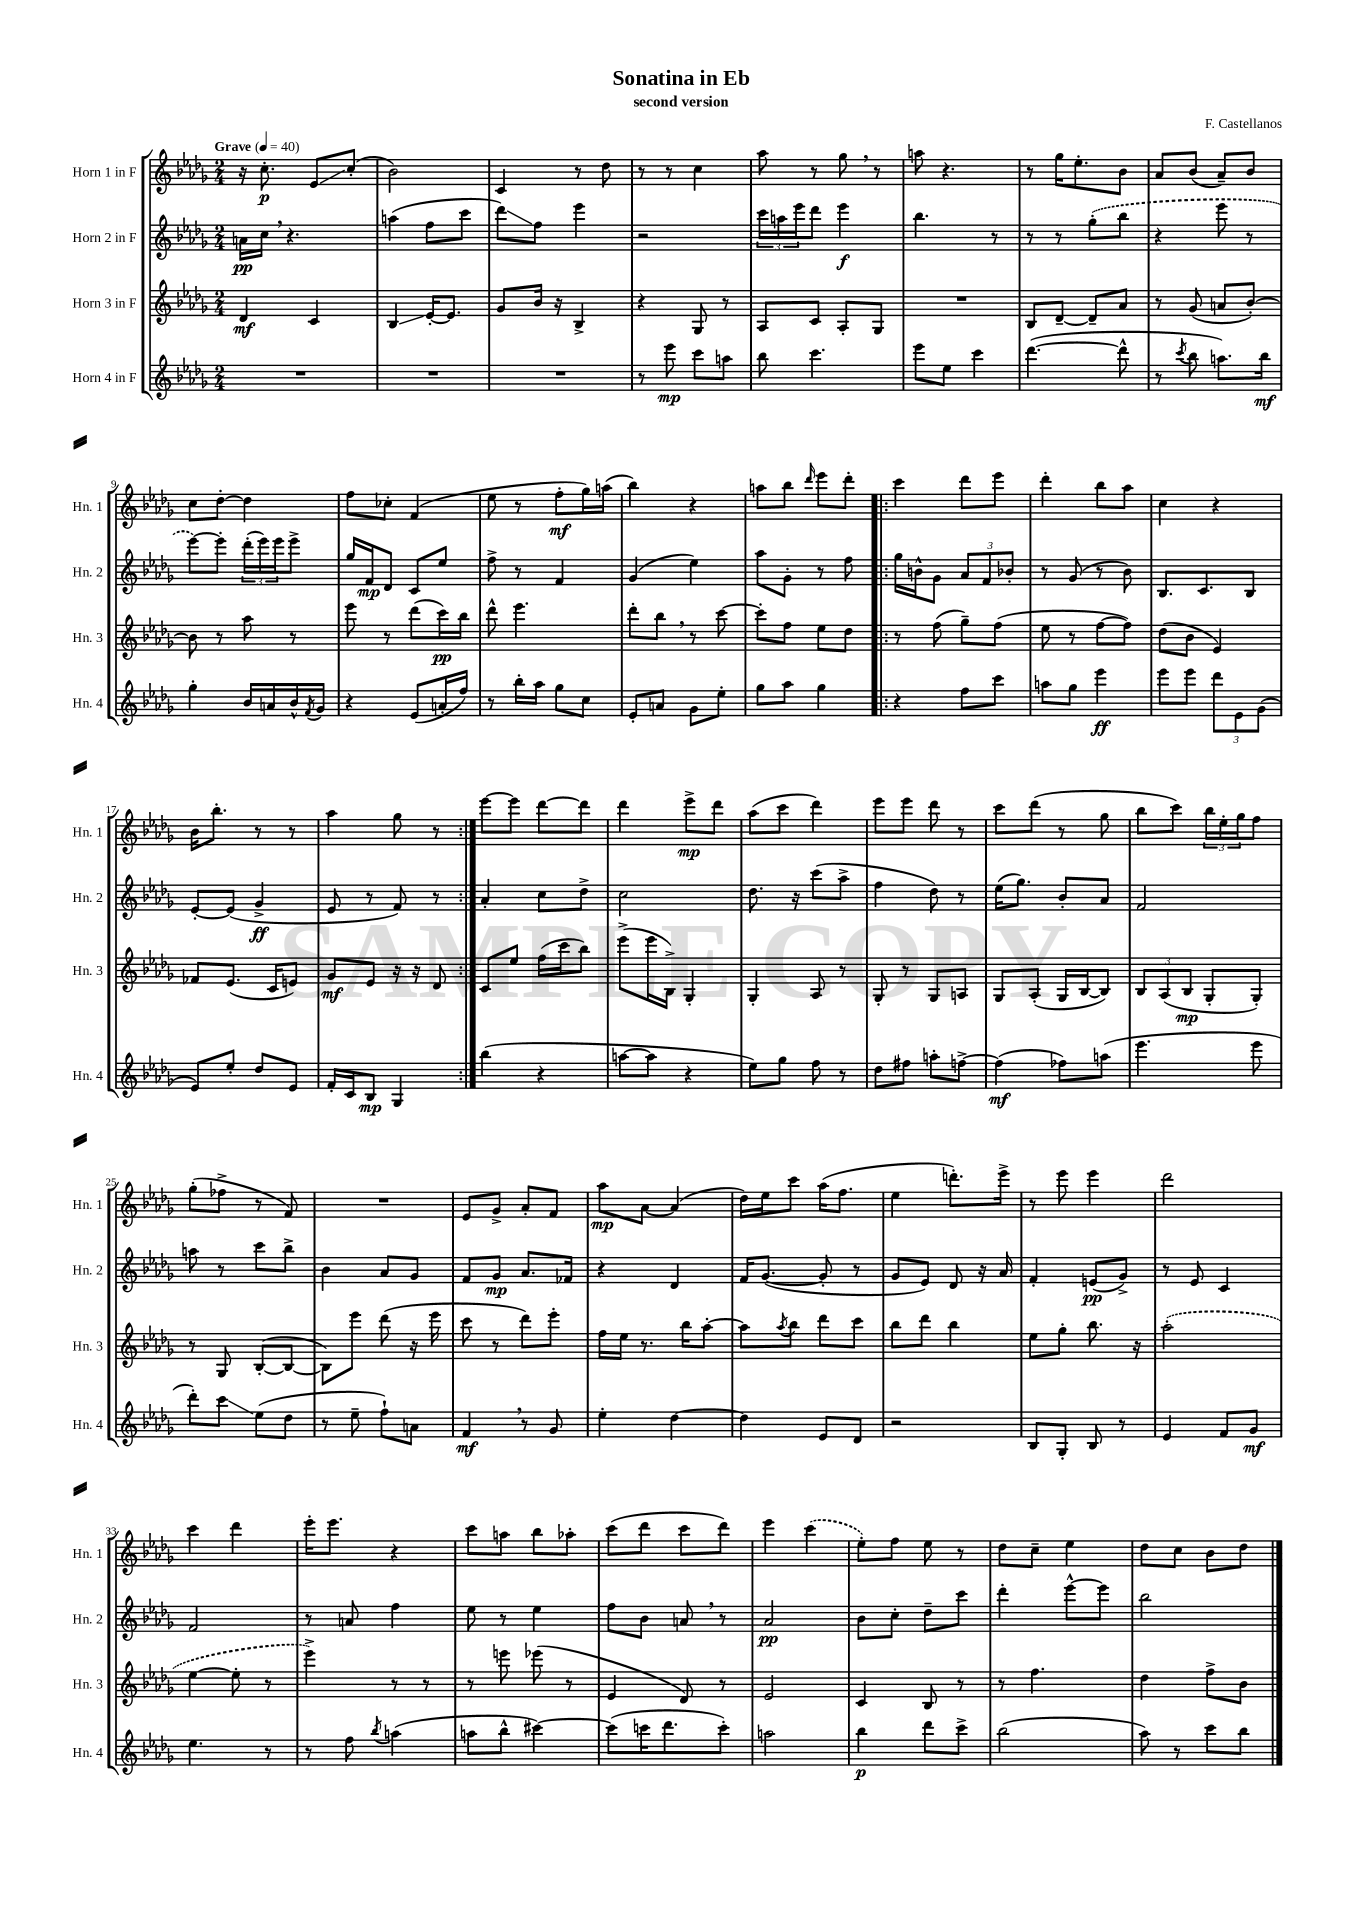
\header { title = "Sonatina in Eb" composer = "F. Castellanos" subtitle = "second version" }
<<
\new StaffGroup <<
\new Staff = "s0" \with { instrumentName = "Horn 1 in F" shortInstrumentName = "Hn. 1" } {
    \clef treble \key des \major \numericTimeSignature \time 2/4 \tempo "Grave" 4 = 40
    r16 c''8.-.\p ees'8\glissando c''8-.( |
    bes'2) |
    c'4 r8 des''8 |
    r8 r8 c''4 |
    aes''8 r8 ges''8 \breathe r8 |
    a''8 r4. |
    r8 ges''16 ees''8.-. bes'8 |
    aes'8 bes'8( aes'8--) bes'8 |
    c''8 des''8~-. des''4 |
    f''8 ces''8-. f'4( |
    ees''8 r8 f''8-.\mf ges''16) a''16( |
    bes''4) r4 |
    a''8 bes''8 \grace { des'''16 } ees'''8 des'''8-. |
    \repeat volta 2 { c'''4 des'''8 ees'''8 |
    des'''4-. bes''8 aes''8 |
    c''4 r4 |
    bes'16 bes''8.-. r8 r8 |
    aes''4 ges''8 r8 | }
    ees'''8~ ees'''8 des'''8~ des'''8 |
    des'''4 ees'''8->\mp des'''8 |
    aes''8( c'''8 des'''4) |
    ees'''8 ees'''8 des'''8 r8 |
    c'''8 des'''8( r8 ges''8 |
    bes''8 c'''8) \tuplet 3/2 { bes''16 ees''16-. ges''16 } f''8 |
    ges''8-.( fes''8-> r8 f'8) |
    R2 |
    ees'8 ges'8-> aes'8-. f'8 |
    aes''8\mp aes'8~ aes'4( |
    des''16) ees''16 c'''8 aes''16( f''8. |
    ees''4 d'''8.-.) ees'''16-> |
    r8 ees'''8 ees'''4 |
    des'''2 |
    c'''4 des'''4 |
    ees'''16-. ees'''8. r4 |
    c'''8 a''8 bes''8 aes''8-. |
    c'''8( des'''8 c'''8 des'''8) |
    ees'''4 \once \slurDashed c'''4( |
    ees''8-.) f''8 ees''8 r8 |
    des''8 c''8-- ees''4 |
    des''8 c''8 bes'8 des''8 \bar "|." |
}
\new Staff = "s1" \with { instrumentName = "Horn 2 in F" shortInstrumentName = "Hn. 2" } {
    \clef treble \key des \major \numericTimeSignature \time 2/4
    a'16\pp c''16 \breathe r4. |
    a''4( f''8 c'''8 |
    des'''8\glissando) f''8 ees'''4 |
    r2 |
    \tuplet 3/2 { c'''16 a''16 ees'''16 } des'''8 ees'''4\f |
    bes''4. r8 |
    r8 r8 \once \slurDashed ges''8-.( bes''8 |
    r4 ees'''8 r8 |
    ees'''8~) ees'''8-. \tuplet 3/2 { des'''16-.( ees'''16) ees'''16 } ees'''8-> |
    ges''16 f'16\mp des'8 c'8 ees''8 |
    f''8-> r8 f'4 |
    ges'4( ees''4) |
    aes''8 ges'8-. r8 f''8 |
    \repeat volta 2 { ges''16 b'16-^ ges'8 \tuplet 3/2 { aes'8 f'8 bes'8-. } |
    r8 ges'8( r8 bes'8) |
    bes8. c'8. bes8 |
    ees'8~-. ees'8( ges'4->\ff |
    ees'8 r8 f'8) r8 | }
    aes'4-. c''8 des''8-> |
    c''2 |
    des''8. r16 c'''8( aes''8-> |
    f''4 des''8) r8 |
    ees''16( ges''8.) bes'8-. aes'8 |
    f'2 |
    a''8 r8 c'''8 bes''8-> |
    bes'4 aes'8 ges'8 |
    f'8 ges'8\mp aes'8. fes'16 |
    r4 des'4 |
    f'16 ges'8.~( ges'8-. r8 |
    ges'8 ees'8) des'8 r16 aes'16 |
    f'4-. e'8\pp( ges'8->) |
    r8 ees'8 c'4 |
    f'2 |
    r8 a'8 f''4 |
    ees''8 r8 ees''4 |
    f''8 bes'8 a'8 \breathe r8 |
    aes'2\pp |
    bes'8 c''8-. des''8-- c'''8 |
    des'''4-. ees'''8~-^ ees'''8 |
    bes''2 \bar "|." |
}
\new Staff = "s2" \with { instrumentName = "Horn 3 in F" shortInstrumentName = "Hn. 3" } {
    \clef treble \key des \major \numericTimeSignature \time 2/4
    des'4\mf c'4 |
    bes4\glissando ees'16~-. ees'8. |
    ges'8 bes'16 r16 bes4-> |
    r4 ges8 r8 |
    aes8 c'8 aes8-. ges8 |
    R2 |
    bes8 des'8~-- des'8-- aes'8 |
    r8 ges'8( a'8 bes'8~-.) |
    bes'8 r8 aes''8 r8 |
    ees'''8 r8 des'''8( c'''16\pp) bes''16 |
    des'''8-^ ees'''4. |
    des'''8-. bes''8 \breathe r8 c'''8~ |
    c'''8-. f''8 ees''8 des''8 |
    \repeat volta 2 { r8 f''8( ges''8--) f''8( |
    ees''8 r8 f''8~ f''8) |
    des''8( bes'8 ees'4) |
    fes'8 ees'8.( c'16 e'8) |
    ges'8\mf ees'8 r16 r16 des'8 | }
    c'8 ees''8 f''16( c'''16 bes''8) |
    ees'''8->( ees'''16 bes16->) ges4-. |
    ges4-. aes8 r8 |
    ges8-. r8 ges8 a8 |
    ges8 aes8-.( ges16 bes16~ bes8) |
    \tuplet 3/2 { bes8 aes8( bes8\mp } ges8-. ges8-.) |
    r8 ges8 bes8~-.( bes8~ |
    bes8) ees'''8 des'''8( r16 ees'''16 |
    c'''8 r8 des'''8) ees'''8-. |
    f''16 ees''16 r8. bes''16 aes''8~-. |
    aes''8 \acciaccatura { aes''8 } bes''8 des'''8 c'''8 |
    bes''8 des'''8 bes''4 |
    ees''8 ges''8-. bes''8. r16 |
    \once \slurDashed aes''2-.( |
    ees''4~ ees''8-. r8 |
    ees'''4->) r8 r8 |
    r8 e'''8 ees'''8( r8 |
    ees'4 des'8) r8 |
    ees'2 |
    c'4 bes8 r8 |
    r8 f''4. |
    des''4 f''8-> bes'8 \bar "|." |
}
\new Staff = "s3" \with { instrumentName = "Horn 4 in F" shortInstrumentName = "Hn. 4" } {
    \clef treble \key des \major \numericTimeSignature \time 2/4
    R2 |
    R2 |
    R2 |
    r8 ees'''8\mp c'''8 a''8 |
    bes''8 c'''4. |
    ees'''8 ees''8 c'''4 |
    des'''4.~( des'''8-^ |
    r8 \acciaccatura { c'''8 } bes''8 a''8.) bes''16\mf |
    ges''4-. bes'16 a'16 bes'16-^ \acciaccatura { f'8 } ges'16 |
    r4 ees'8( a'16-. f''16) |
    r8 bes''16-. aes''16 ges''8 c''8 |
    ees'8-. a'8 ges'8 ees''8-. |
    ges''8 aes''8 ges''4 |
    \repeat volta 2 { r4 f''8 c'''8 |
    a''8 ges''8 ees'''4\ff |
    ees'''8 ees'''8 \tuplet 3/2 { des'''8 ees'8 ges'8( } |
    ees'8) ees''8-. des''8 ees'8 |
    f'16-. c'16 bes8\mp ges4 | }
    bes''4( r4 |
    a''8~ a''8 r4 |
    ees''8) ges''8 f''8 r8 |
    des''8 fis''8 a''8-. f''8~-> |
    f''4\mf( fes''8) a''8( |
    ees'''4. ees'''8 |
    des'''8-.) c'''8\glissando ees''8( des''8 |
    r8 ees''8-- f''8-!) a'8 |
    f'4\mf \breathe r8 ges'8 |
    ees''4-. des''4~ |
    des''4 ees'8 des'8 |
    r2 |
    bes8 ges8-. bes8 r8 |
    ees'4 f'8 ges'8\mf |
    ees''4. r8 |
    r8 f''8 \acciaccatura { bes''8 } a''4( |
    a''8 bes''8-^ cis'''4~) |
    cis'''8( c'''16 des'''8. c'''8-.) |
    a''2 |
    bes''4\p des'''8 c'''8-> |
    bes''2( |
    aes''8) r8 c'''8 bes''8 \bar "|." |
}
>>
>>
